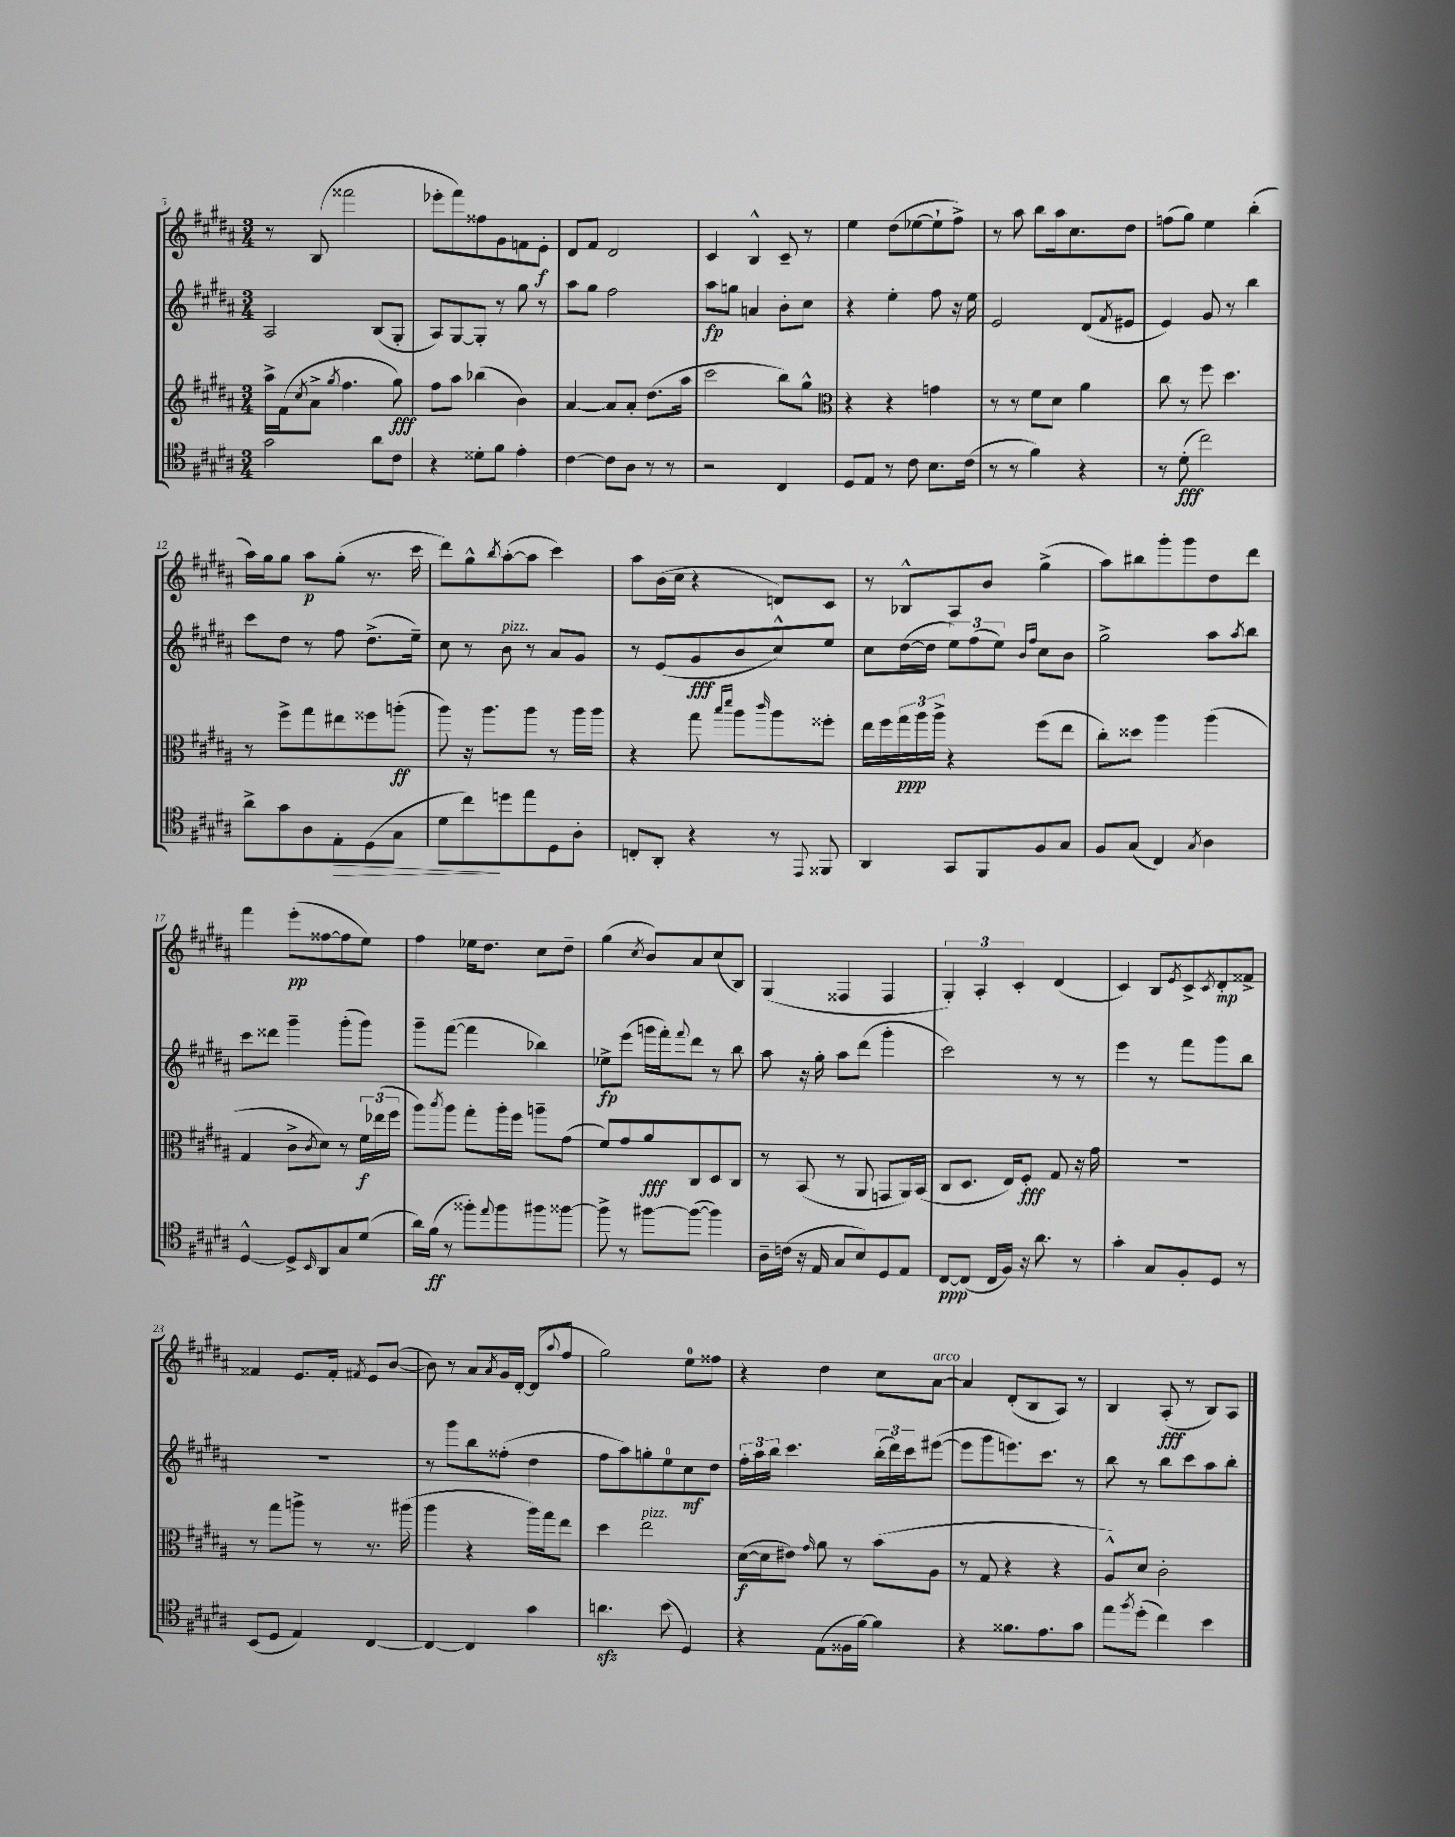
<<
\new StaffGroup <<
\new Staff = "s0" {
    \clef treble \key b \major \numericTimeSignature \time 3/4
    r8 b8( fisis'''2 |
    ees'''8-. fis'''8) fisis''8 gis'8 f'8 e'8-.\f |
    dis'8 fis'8 dis'2 |
    cis'4 b4-^ cis'8-- r8 |
    e''4 dis''8( ees''8~ ees''8-! fis''8->) |
    r8 ais''8 b''8 ais''16 cis''8. dis''8 |
    f''8( gis''8) e''4 b''4-.( |
    ais''16) gis''16 gis''8 ais''8\p gis''8-.( r8. cis'''16 |
    dis'''8) gis''8-^ \acciaccatura { b''8 } ais''8~-.( ais''8 cis'''4) |
    ais''8 b'16( cis''16 r4 d'8) cis'8 |
    r8 bes8-^ ais8 b'8 gis''4->( |
    ais''8) bis''8 gis'''8-. gis'''8 dis''8 dis'''8 |
    fis'''4 e'''8-.\pp( fisis''8~ fisis''8 e''8) |
    fis''4 ees''16 dis''8. cis''8 dis''8-- |
    gis''4( \acciaccatura { cis''8 } b'8) ais'8 cis''8( b8) |
    gis4( fisis4 fisis4 |
    \tuplet 3/2 { gis4-.) ais4-. cis'4-. } dis'4( |
    cis'4) b8 \acciaccatura { e'8 } cis'8-> \acciaccatura { cis'8 } dis'8-.\mp fisis'8-> |
    fisis'4 e'8. fisis'16-. \acciaccatura { fis'8 } e'8 b'8~( |
    b'8) r8 ais'8 \acciaccatura { ais'8 } gis'16 dis'16~-. dis'8( \appoggiatura { ais''8 } fis''8 |
    gis''2) e''8-0 fisis''8 |
    r4 dis''4 cis''8 ais'8~^\markup { \italic "arco" } |
    ais'4 dis'8-.( b8 ais8) r8 |
    b4 ais8-.\fff( r8 b8) ais8 \bar "|." |
}
\new Staff = "s1" {
    \clef treble \key b \major \numericTimeSignature \time 3/4
    ais2 b8( gis8-. |
    ais8) gis8~ gis8-. r8 gis''8 r8 |
    ais''8 gis''8 fis''2 |
    ais''8\fp g''8 a'4 b'8-. cis''8 |
    r4 e''4-. fis''8 r16 e''16 |
    e'2 dis'8( \acciaccatura { fis'8 } eis'8 |
    e'4) gis'8 r8 b''4 |
    cis'''8 dis''8 r8 fis''8 dis''8.->( e''16--) |
    cis''8 r8 b'8^\markup { \italic "pizz." } r8 ais'8 gis'8 |
    r8 e'8( gis'8\fff b'8 cis''8-^) e''8 |
    cis''8 dis''16~( dis''16 \tuplet 3/2 { e''8) fis''8( e''8) } \grace { b'16 fis''16 } cis''8 b'8 |
    gis''2-> ais''8 \acciaccatura { ais''8 } b''8 |
    cis'''8 disis'''8 gis'''4-- gis'''8-.( gis'''8) |
    gis'''8-- fis'''8~( fis'''4 bes''4) |
    ees''8->\fp e'''8( g'''16 fis'''16-.) \appoggiatura { fis'''8 } dis'''8 r8 b''8 |
    ais''8 r16 gis''16-. ais''8 dis'''8( gis'''4-. |
    cis'''2) r8 r8 |
    e'''4 r8 fis'''8 gis'''8 b''8 |
    R2. |
    r8 gis'''8 b''8 fisis''8-.( dis''4 |
    fis''8 ais''8) g''8-. e''8-0 cis''8\mf dis''8 |
    \tuplet 3/2 { fis''16-. ais''16 b''16 } cis'''4. \tuplet 3/2 { b''16-.( dis'''16) cis'''16 } eis'''8~( |
    eis'''8 gis'''8 e'''8.) cis'''8. r8 |
    b''8 r8 b''8 cis'''8 ais''8 b''8-. \bar "|." |
}
\new Staff = "s2" {
    \clef treble \key b \major \numericTimeSignature \time 3/4
    ais''16-> fis'16( \acciaccatura { cis''8 } ais'8-> \acciaccatura { gis''8 } fis''4. gis''8\fff) |
    fis''8 ais''8 bes''4( b'4) |
    ais'4~ ais'8 ais'8-. dis''8.( ais''16 |
    cis'''2 b''8) gis''8-^ |
    \clef alto r4 r4 g'4 |
    r8 r8 fis'8 dis'8 ais'4 |
    cis''8 r8 fis''8 dis''4. |
    r8 fis''8-> gis''8 eis''8 fisis''8 a''8-.\ff( |
    ais''8) r16 ais''8. ais''8 r8 ais''16 ais''16 |
    r4 gis''8 \grace { b''16 dis'''16 } ais''8 \grace { cis'''16 } ais''8 fisis''8-. |
    e''16 fis''16 \tuplet 3/2 { gis''16\ppp ais''16 ais''16-> } r4 fis''8( e''8 |
    cis''8-.) disis''8 ais''4 ais''4( |
    gis4 cis'8-> \acciaccatura { cis'8 } dis'8) r8 \tuplet 3/2 { fis'16\f ees''16( fis''16 } |
    ais''8) \acciaccatura { b''8 } ais''8 gis''8-. ais''16-. fis''16 a''8-- gis'8( |
    fis'8) gis'8 ais'8\fff cis8 dis8 cis8 |
    r8 b,8( r8 ais,8 g,8 ais,16) b,16( |
    cis8 dis8. e16) fis8-.\fff gis8 r16 gis'16 |
    R2. |
    r8 gis''8 a''8-> r8 r8. ais''16( |
    ais''4 r4 ais''16) gis''16 e''8 |
    dis''4 e''2^\markup { \italic "pizz." } |
    dis'16~\f( dis'16 eis'8) \grace { gis'16 } ais'8 r8 b'8( ais8 |
    r8 gis8 r4 r4 |
    ais8-^) dis'8 cis'2-. \bar "|." |
}
\new Staff = "s3" {
    \clef tenor \key b \major \numericTimeSignature \time 3/4
    gis'2 ais'8 cis'8 |
    r4 disis'8-. fis'8 e'4-. |
    cis'4~ cis'8 ais8 r8 r8 |
    r2 cis4 |
    dis8 e8 r8 cis'8 b8. cis'16( |
    r8 r8 fis'4) r4 |
    r8 dis'8-.\fff( cis''2) |
    ais'8-> gis'8 ais8 e8-.\> dis8( gis8 |
    dis'8 cis''8\!) d''8 e''8 dis8 ais8-. |
    c8-. ais,8-. r4 r8 \appoggiatura { e,8 } fisis,8 |
    ais,4 gis,8 fis,8 fis8 gis8 |
    fis8 gis8( cis4) \acciaccatura { gis8 } ais4 |
    dis4~-^ dis8-> \grace { b,16 } ais,8 gis8 dis'8( |
    ais'16) fis'16\ff( r8 fisis''8-.) \appoggiatura { e''8 } fisis''8 fis''8 fisis''8~ |
    fisis''8-> r8 fis''8~ fis''8~( fis''4) |
    ais16-- c'16( r16 e16 gis8 b8) dis8 e8 |
    cis8~\ppp cis8( cis16 fis16) r16 ais'8. r8 |
    gis'4-. gis8 fis8-. dis8 r8 |
    b,8( dis8 e4) cis4~ |
    cis4~ cis4 gis'4 |
    a'4.\sfz b'8( dis4) |
    r4 e8( fisis16 fis'16~) fis'4 |
    r4 fisis'8. e'8. gis'8 |
    e''8 \acciaccatura { fis''8 } dis''8-.( cis''4) b'4 \bar "|." |
}
>>
>>
\layout { \context { \Score currentBarNumber = #5 } }
